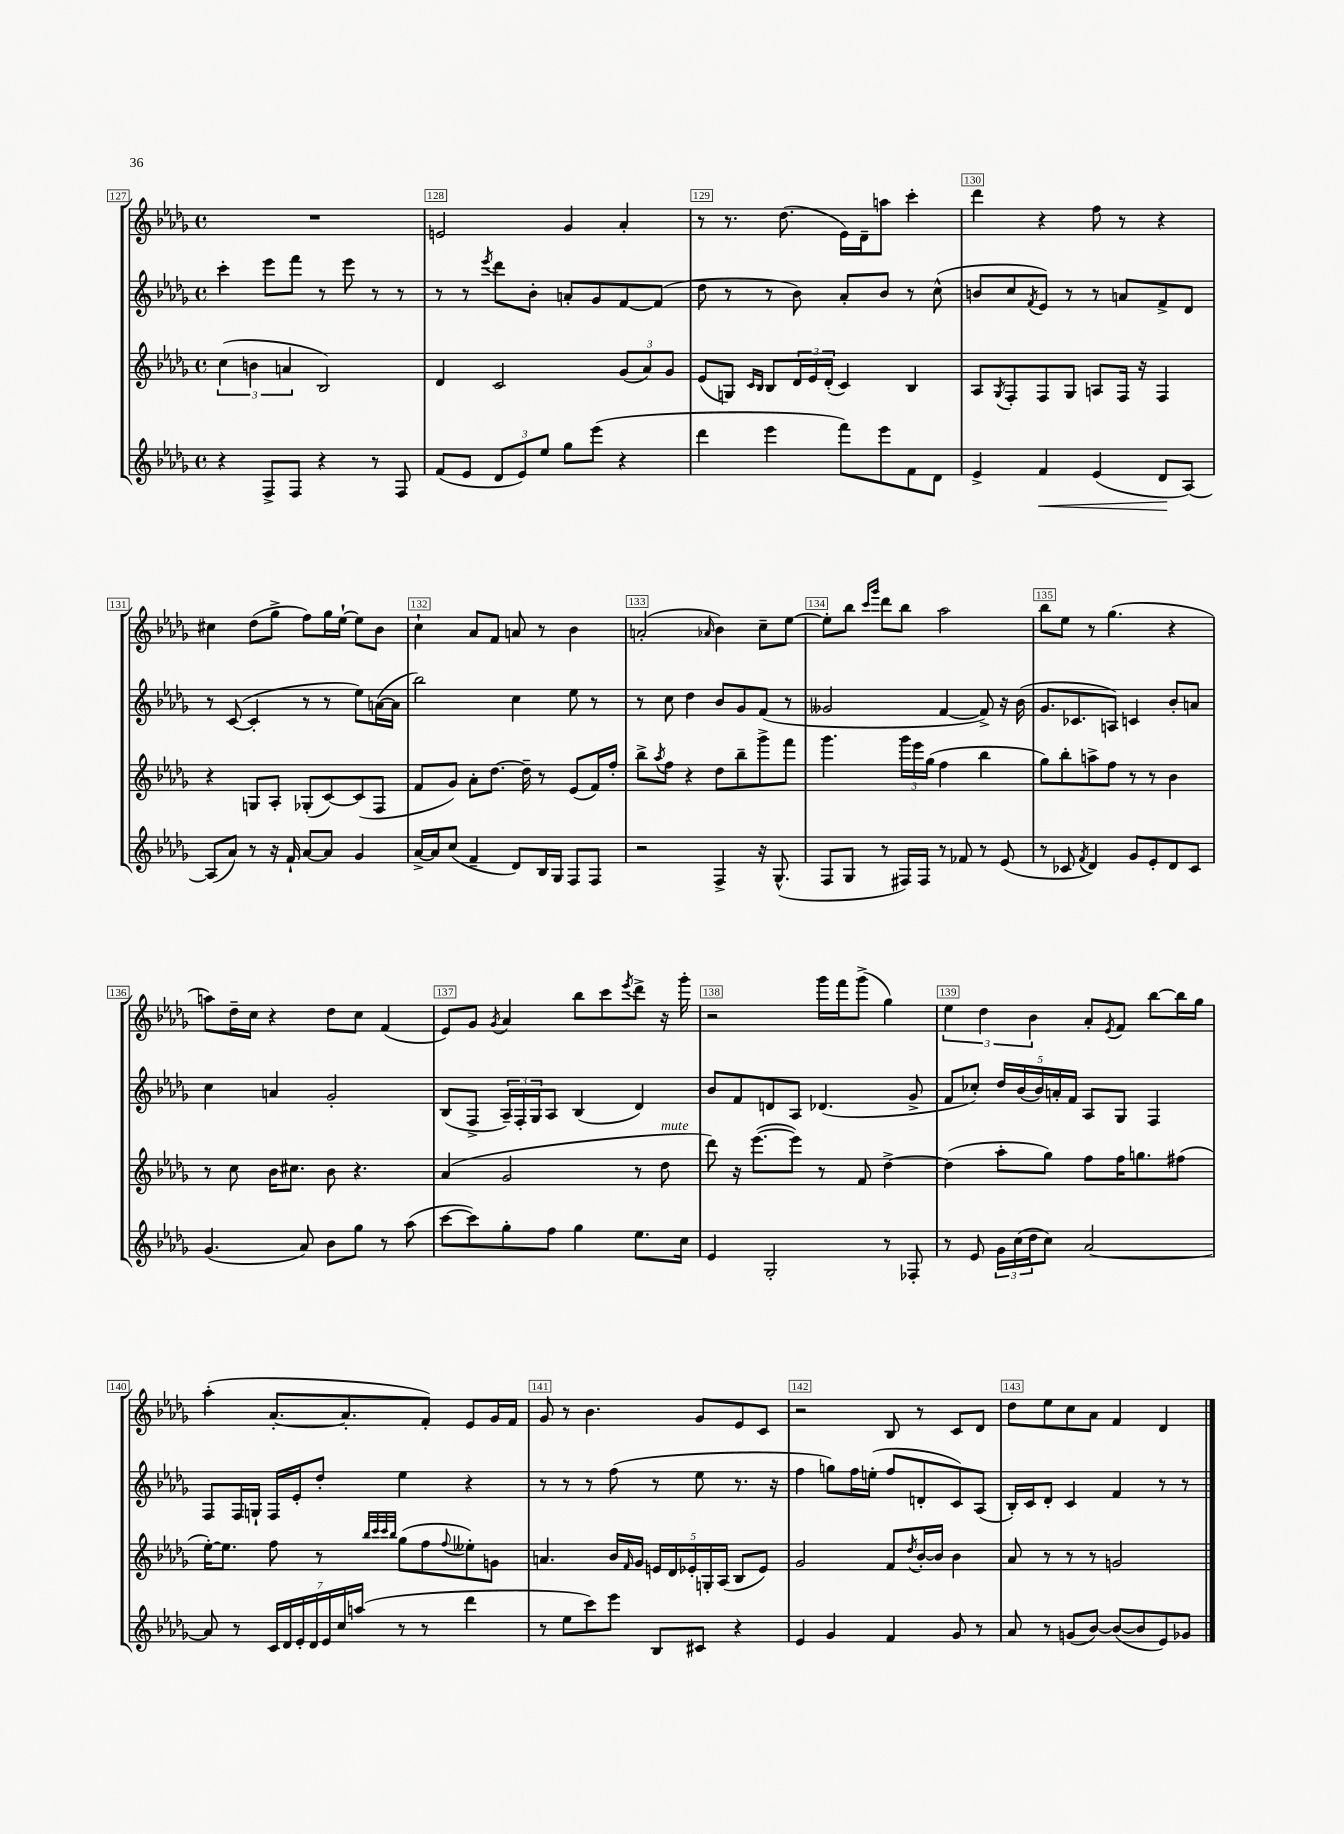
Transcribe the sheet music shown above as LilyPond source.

<<
\new StaffGroup <<
\new Staff = "s0" {
    \clef treble \key des \major \defaultTimeSignature \time 4/4
    R1 |
    e'2 ges'4 aes'4-. |
    r8 r8. des''8.( ees'16) des'16-- a''8 c'''4-. |
    des'''4 r4 f''8 r8 r4 |
    cis''4 des''8( ges''8-> f''8) ges''16 ees''16~-! ees''8 bes'8 |
    c''4-! aes'8 f'8 a'8 r8 bes'4 |
    a'2-.( \grace { aes'16 } bes'4) c''8-- ees''8~ |
    ees''8-. bes''8 \grace { c'''16 ges'''16 } des'''8 bes''8 aes''2 |
    bes''8 ees''8 r8 ges''4.( r4 |
    a''8) des''16-- c''16 r4 des''8 c''8 f'4( |
    ees'8) ges'8 \acciaccatura { ges'8 } aes'4 bes''8 c'''8 \acciaccatura { ees'''8 } des'''8-> r16 ges'''16-. |
    r2 ges'''16 f'''16 ges'''8->( ges''4) |
    \tuplet 3/2 { ees''4 des''4 bes'4 } aes'8-. \acciaccatura { ees'8 } f'8 bes''8~ bes''16 ges''16 |
    aes''4-.( aes'8.~-. aes'8.-. f'8-.) ees'8 ges'16 f'16 |
    ges'8 r8 bes'4. ges'8 ees'8 c'8 |
    r2 bes8 r8 c'8 des'8 |
    des''8 ees''8 c''8 aes'8 f'4 des'4 \bar "|." |
}
\new Staff = "s1" {
    \clef treble \key des \major \defaultTimeSignature \time 4/4
    c'''4-. ees'''8 f'''8 r8 ees'''8 r8 r8 |
    r8 r8 \acciaccatura { ees'''8 } des'''8 bes'8-. a'8-. ges'8 f'8~ f'8( |
    des''8 r8 r8 bes'8) aes'8-. bes'8 r8 c''8-^( |
    b'8 c''8 \acciaccatura { f'8 } ees'8) r8 r8 a'8 f'8-> des'8 |
    r8 c'8~( c'4-. r8 r8 ees''8) a'16~( a'16 |
    bes''2) c''4 ees''8 r8 |
    r8 c''8 des''4 bes'8 ges'8 f'8( r8 |
    geses'2 f'4~ f'8->) r16 bes'16( |
    ges'8. ces'8. a8) c'4 bes'8-. a'8 |
    c''4 a'4 ges'2-. |
    bes8( f8-> \tuplet 3/2 { aes16--) f16-. ges16 } aes8 bes4( des'4) |
    bes'8 f'8 d'8 aes8 des'4.( ges'8-> |
    f'8 ces''8-.) \tuplet 5/4 { des''16 bes'16( bes'16) a'16-. f'16 } aes8 ges8 f4 |
    f8 f16 g16-! f16 ees'16-. des''8-. ees''4 r4 |
    r8 r8 r8 f''8( r8 ees''8 r8. r16 |
    f''4 g''8) f''16 e''16-.( f''8 d'8-. c'8) aes8( |
    bes16-.) c'16 des'8-. c'4 f'4 r8 r8 \bar "|." |
}
\new Staff = "s2" {
    \clef treble \key des \major \defaultTimeSignature \time 4/4
    \tuplet 3/2 { c''4( b'4 a'4 } bes2) |
    des'4 c'2 \tuplet 3/2 { ges'8( aes'8) ges'8 } |
    ees'8( g8) \grace { c'16 bes16 } bes8 \tuplet 3/2 { des'16 ees'16 des'16-.( } c'4) bes4 |
    aes8 \acciaccatura { ges8 } f8-. f8 ges8 a8 f16 r16 f4 |
    r4 g8 aes8-. ges8-.( c'8~) c'8( f8 |
    f'8 ges'8) aes'8-. des''8.~ des''16-- r8 ees'8( f'16) f''16-. |
    bes''8-> \acciaccatura { aes''8 } f''8 r4 des''8 bes''8-- ges'''8-> f'''8 |
    ges'''4. \tuplet 3/2 { ges'''16 ees'''16 ges''16( } f''4 bes''4 |
    ges''8) bes''8-. a''8-> f''8 r8 r8 bes'4 |
    r8 c''8 bes'16 cis''8. bes'8 r4. |
    aes'4( ges'2 r8 des''8^\markup { \italic "mute" } |
    des'''8) r16 ees'''8.~( ees'''8) r8 f'8 des''4~-> |
    des''4( aes''8-. ges''8) f''8 f''16 g''8. fis''8( |
    ees''16~-.) ees''8. f''8 r8 \grace { bes''32 c'''32 c'''32 bes''32 } ges''8( f''8 \appoggiatura { f''8 } eeses''8-.) g'8 |
    a'4. bes'16 \grace { f'16 } ges'16 \tuplet 5/4 { e'16 des'16 ees'16-. g16-. aes16( } bes8 ees'8) |
    ges'2 f'8 \acciaccatura { des''8 } bes'16~-. bes'16 bes'4 |
    aes'8 r8 r8 r8 g'2 \bar "|." |
}
\new Staff = "s3" {
    \clef treble \key des \major \defaultTimeSignature \time 4/4
    r4 f8-> f8 r4 r8 f8 |
    f'8( ees'8 \tuplet 3/2 { des'8 ees'8) ees''8 } ges''8 ees'''8( r4 |
    des'''4 ees'''4 f'''8) ees'''8 f'8 des'8 |
    ees'4-> f'4\< ees'4( des'8\! aes8~) |
    aes8( aes'8) r8 r16 f'16-! aes'8~ aes'8 ges'4 |
    aes'16~-> aes'16 c''8( f'4-- des'8) bes16 ges16 f8 f8 |
    r2 f4-> r16 ges8.-^( |
    f8 ges8 r8 fis16) fis16 r8 fes'8 r8 ees'8( |
    r8 ces'8 \acciaccatura { f'8 } des'4) ges'8 ees'8-. des'8 ces'8 |
    ges'4.( aes'8) bes'8 ges''8 r8 aes''8( |
    c'''8~ c'''8) ges''8-. f''8 ges''4 ees''8. c''16 |
    ees'4 ges2-. r8 fes8-. |
    r8 ees'8 \tuplet 3/2 { ges'16 c''16( des''16 } c''8) aes'2~ |
    aes'8 r8 \tuplet 7/4 { c'16 des'16 ees'16-. des'16 ees'16 c''16 a''16( } r8 r8 des'''4 |
    r8 ees''8 c'''8) ees'''8 bes8 cis'8 r4 |
    ees'4 ges'4 f'4 ges'8 r8 |
    aes'8 r8 g'8( bes'8~) bes'8~( bes'8 ees'8) ges'8 \bar "|." |
}
>>
>>
\layout { \context { \Score currentBarNumber = #127 \override BarNumber.break-visibility = ##(#f #t #t) barNumberVisibility = #all-bar-numbers-visible \override BarNumber.stencil = #(make-stencil-boxer 0.1 0.3 ly:text-interface::print) } }
